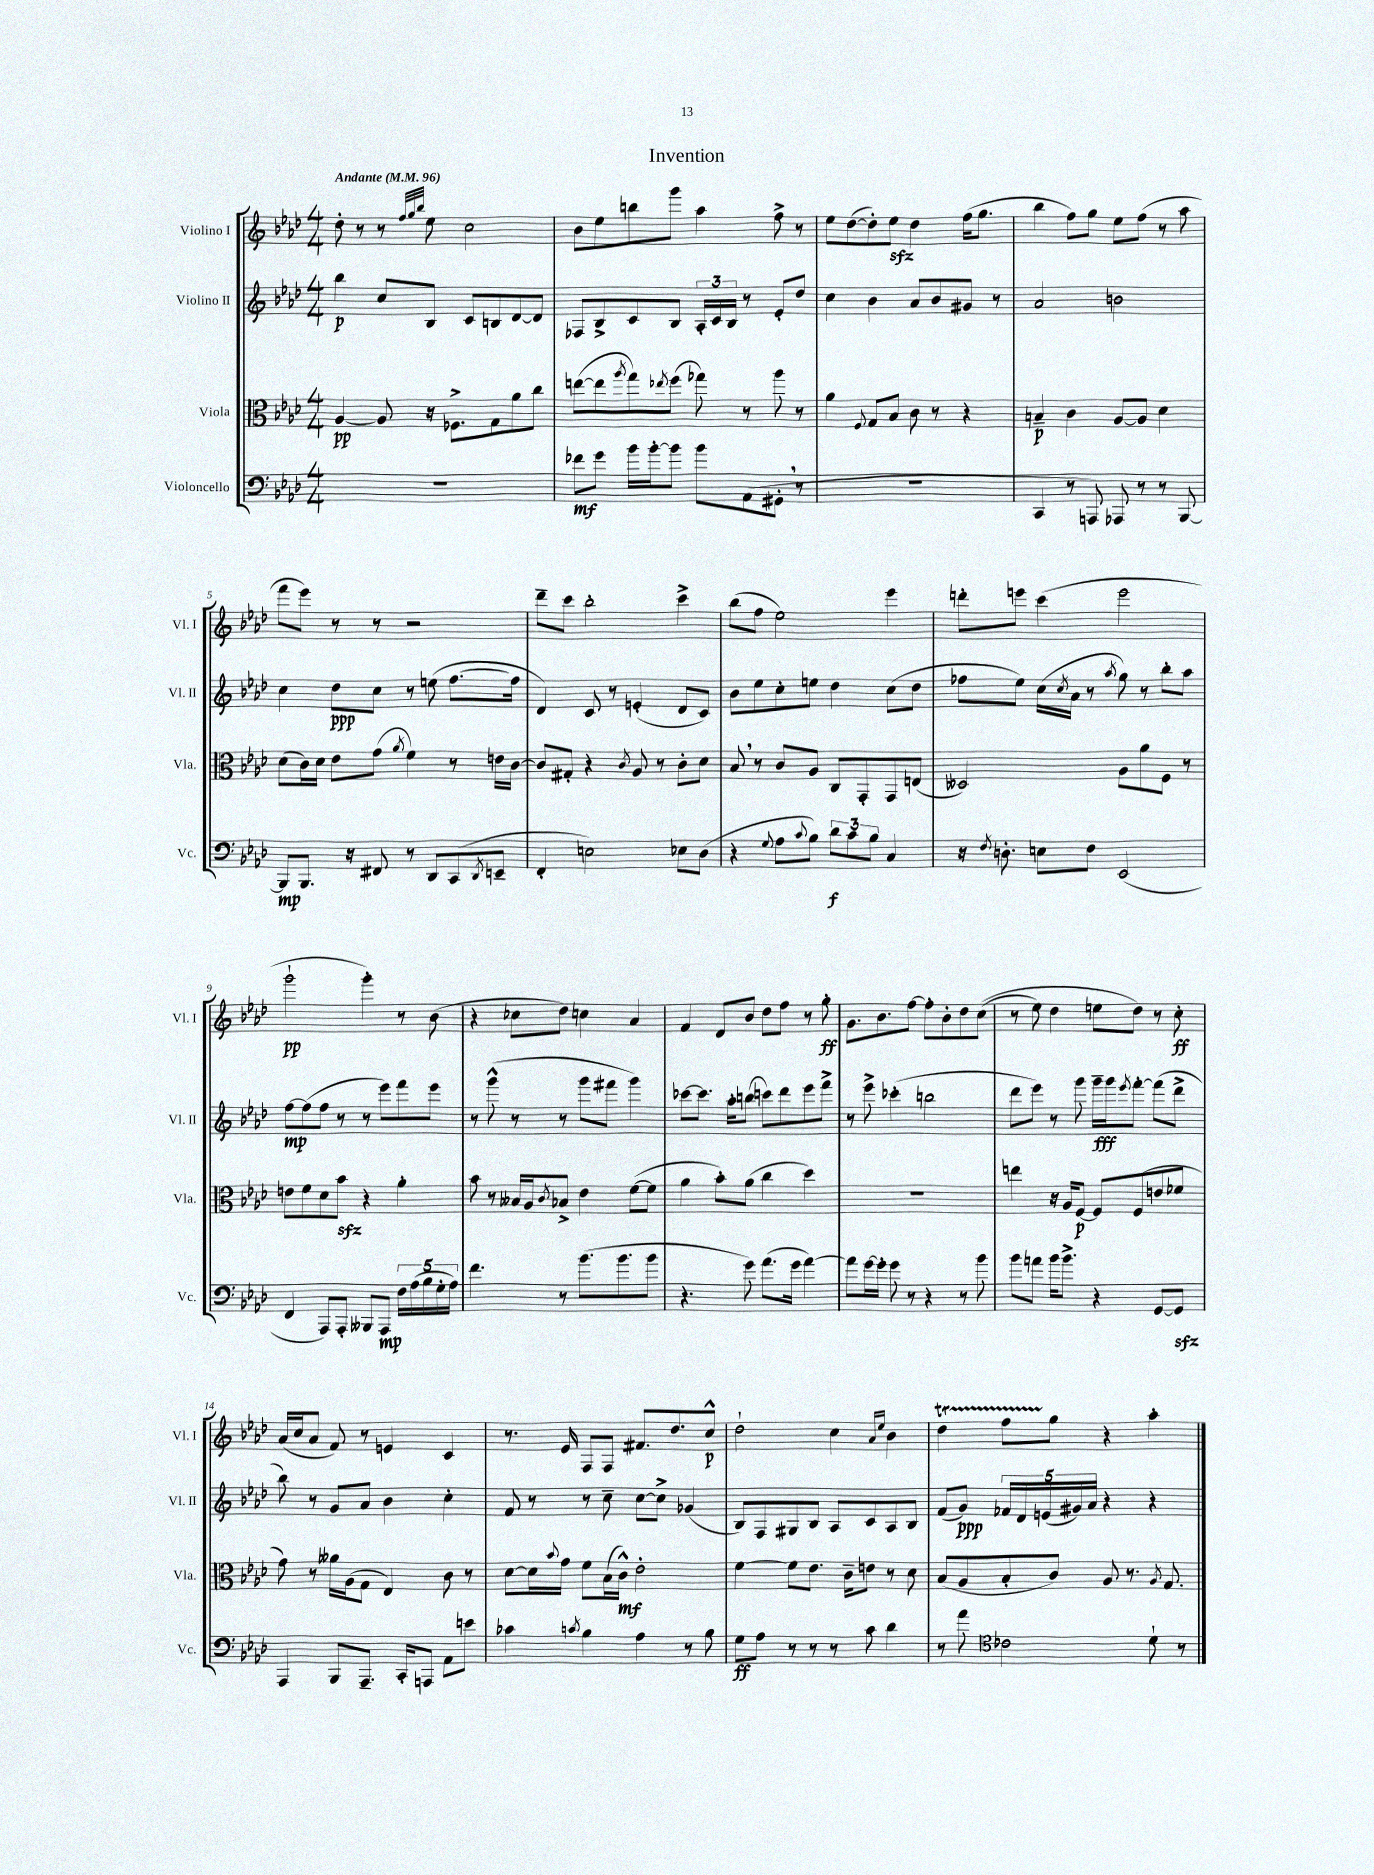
\header { title = "Invention" }
<<
\new StaffGroup <<
\new Staff = "s0" \with { instrumentName = "Violino I" shortInstrumentName = "Vl. I" } {
    \clef treble \key aes \major \numericTimeSignature \time 4/4 \tempo "Andante" 4 = 96
    des''8-. r8 r8 \grace { f''32 g''32 bes''32 } ees''8 c''2 |
    bes'8 ees''8 b''8 g'''8 aes''4 f''8-> r8 |
    ees''8 des''8~( des''8-.) ees''8\sfz des''4 f''16( g''8. |
    bes''4 f''8) g''8 ees''8 f''8( r8 aes''8 |
    f'''8 ees'''8) r8 r8 r2 |
    des'''8-- c'''8 bes''2-. c'''4-> |
    bes''8( f''8 ees''2) ees'''4 |
    d'''8-. e'''8 c'''4( e'''2 |
    g'''2-!\pp g'''4-.) r8 bes'8( |
    r4 ces''8 des''8) c''4 aes'4 |
    f'4 des'8 bes'8 des''8 f''8 r8 g''8-.\ff |
    g'8. bes'8. f''8~ f''8-. bes'8-. des''8 c''8(\( |
    r8 ees''8) des''4 e''8 des''8\) r8 c''8-.\ff |
    aes'16( c''16 aes'8 f'8) r8 e'4 c'4 |
    r8. ees'16 f8 f8 fis'8. des''8. c''8-^\p |
    des''2-! c''4 \grace { aes'16 ees''16 } bes'4 |
    des''4\startTrillSpan f''8 g''8\stopTrillSpan r4 aes''4-. \bar "|." |
}
\new Staff = "s1" \with { instrumentName = "Violino II" shortInstrumentName = "Vl. II" } {
    \clef treble \key aes \major \numericTimeSignature \time 4/4
    bes''4\p c''8 bes8 c'8 b8 des'8~ des'8 |
    fes8 bes8-> c'8 bes8 \tuplet 3/2 { aes16-. c'16 bes16 } r8 ees'8-. des''8 |
    c''4 bes'4 aes'8 bes'8 gis'8 r8 |
    aes'2 b'2 |
    c''4 des''8\ppp c''8 r8 e''8( f''8.~ f''16 |
    des'4) c'8 r8 e'4-.( des'8 c'8) |
    bes'8 ees''8 c''8-. e''8 des''4 c''8( des''8 |
    fes''8 ees''8) c''16( \acciaccatura { c''8 } aes'16 r8 \acciaccatura { aes''8 } g''8) r8 bes''8-. aes''8 |
    f''8~\mp f''8( f''8 r8 r8 ees'''8) f'''8 ees'''8 |
    r8 g'''8-^( r8 r8 g'''8 fis'''8 g'''4) |
    ces'''8~ ces'''8. aes''16-. b''8( c'''8) des'''8 ees'''8 f'''8-> |
    r8 ees'''8-> ces'''4-.( b''2 |
    des'''8 ees'''8) r8 g'''8 g'''16--\fff g'''16 \acciaccatura { ees'''8 } f'''8~-. f'''8( des'''8-> |
    bes''8) r8 g'8 aes'8 bes'4 c''4-. |
    f'8 r8 r8 c''8-- c''8~ c''8-> ges'4( |
    bes8) f8 gis8 bes8 aes8 c'8 aes8 bes8 |
    f'8( g'8\ppp) \tuplet 5/4 { fes'16 des'16 e'16( gis'16) aes'16 } r4 r4 \bar "|." |
}
\new Staff = "s2" \with { instrumentName = "Viola" shortInstrumentName = "Vla." } {
    \clef alto \key aes \major \numericTimeSignature \time 4/4
    aes4~\pp aes8 r16 fes8.-> g8 aes'8 c''8 |
    e''8~( e''8 \acciaccatura { aes''8 } g''8) \acciaccatura { ees''8 } f''8( ges''8) r8 aes''8 r8 |
    aes'4 \appoggiatura { f8 } g8 bes8 c'8 r8 r4 |
    b4--\p c'4 aes8~ aes8 des'4 |
    des'8( c'16) des'16 ees'8 g'8( \acciaccatura { aes'8 } f'4) r8 e'16 c'16~ |
    c'8 gis8-. r4 \acciaccatura { c'8 } aes8 r8 c'8-. des'8 |
    bes8 \breathe r8 c'8 aes8 c8 g,8-. g,8 e8( |
    deses2) aes8 aes'8 f8 r8 |
    e'8 f'8 des'8 bes'8\sfz r4 aes'4-. |
    bes'8 r8 beses16 aes16 \acciaccatura { c'8 } bes8-> ees'4 f'8~( f'8 |
    aes'4 bes'8-.) aes'8( c''4 des''4) |
    R1 |
    e''4 r16 aes16 f8~\p f8 f8( e'8 fes'8 |
    g'8) r8 aeses'16 aes16( g8 ees4) c'8 r8 |
    des'8~ des'16 \appoggiatura { bes'8 } g'16 f'8 bes16( c'16-^\mf) ees'2-. |
    f'4~ f'8 ees'8. c'16-- e'8 r8 des'8 |
    bes8( aes8 bes8-. c'8) aes8 r8. \acciaccatura { aes8 } g8. \bar "|." |
}
\new Staff = "s3" \with { instrumentName = "Violoncello" shortInstrumentName = "Vc." } {
    \clef bass \key aes \major \numericTimeSignature \time 4/4
    R1 |
    fes'8\mf g'8 bes'16 bes'16~-. bes'8 bes'8 aes,8( gis,8-. \breathe r8 |
    R1 |
    c,4 r8 a,,8) aes,,8 r8 r8 bes,,8~ |
    bes,,8\mp bes,,8. r16 fis,8 r8 des,8 c,8( \acciaccatura { des,8 } e,8-- |
    f,4-. e2) ees8 des8( |
    r4 \appoggiatura { g8 } aes8 \appoggiatura { c'8 } bes8) \tuplet 3/2 { des'8\f c'8 bes8 } c4 |
    r16 \acciaccatura { f8 } d8.-. e8 f8 ees,2( |
    f,4 aes,,8) aes,,8-. beses,,8 aes,,8\mp \tuplet 5/4 { f16 aes16( bes16 g16-. aes16) } |
    f'4. r8 bes'8.( bes'8. bes'8 |
    r4. g'8) aes'8.( g'16 aes'4~) |
    aes'8 g'16~ g'16-. g'8 r8 r4 r8 bes'8 |
    bes'8 a'8 bes'16 bes'8.-> r4 g,8~ g,8\sfz |
    aes,,4 bes,,8 aes,,8.-- c,16-. a,,8 aes,8 e'8 |
    ces'4 \acciaccatura { c'8 } bes4 aes4 r8 bes8 |
    g8\ff aes8 r8 r8 r8 c'8 des'4 |
    r8 aes'8 \clef tenor ces'2 des'8-! r8 \bar "|." |
}
>>
>>
